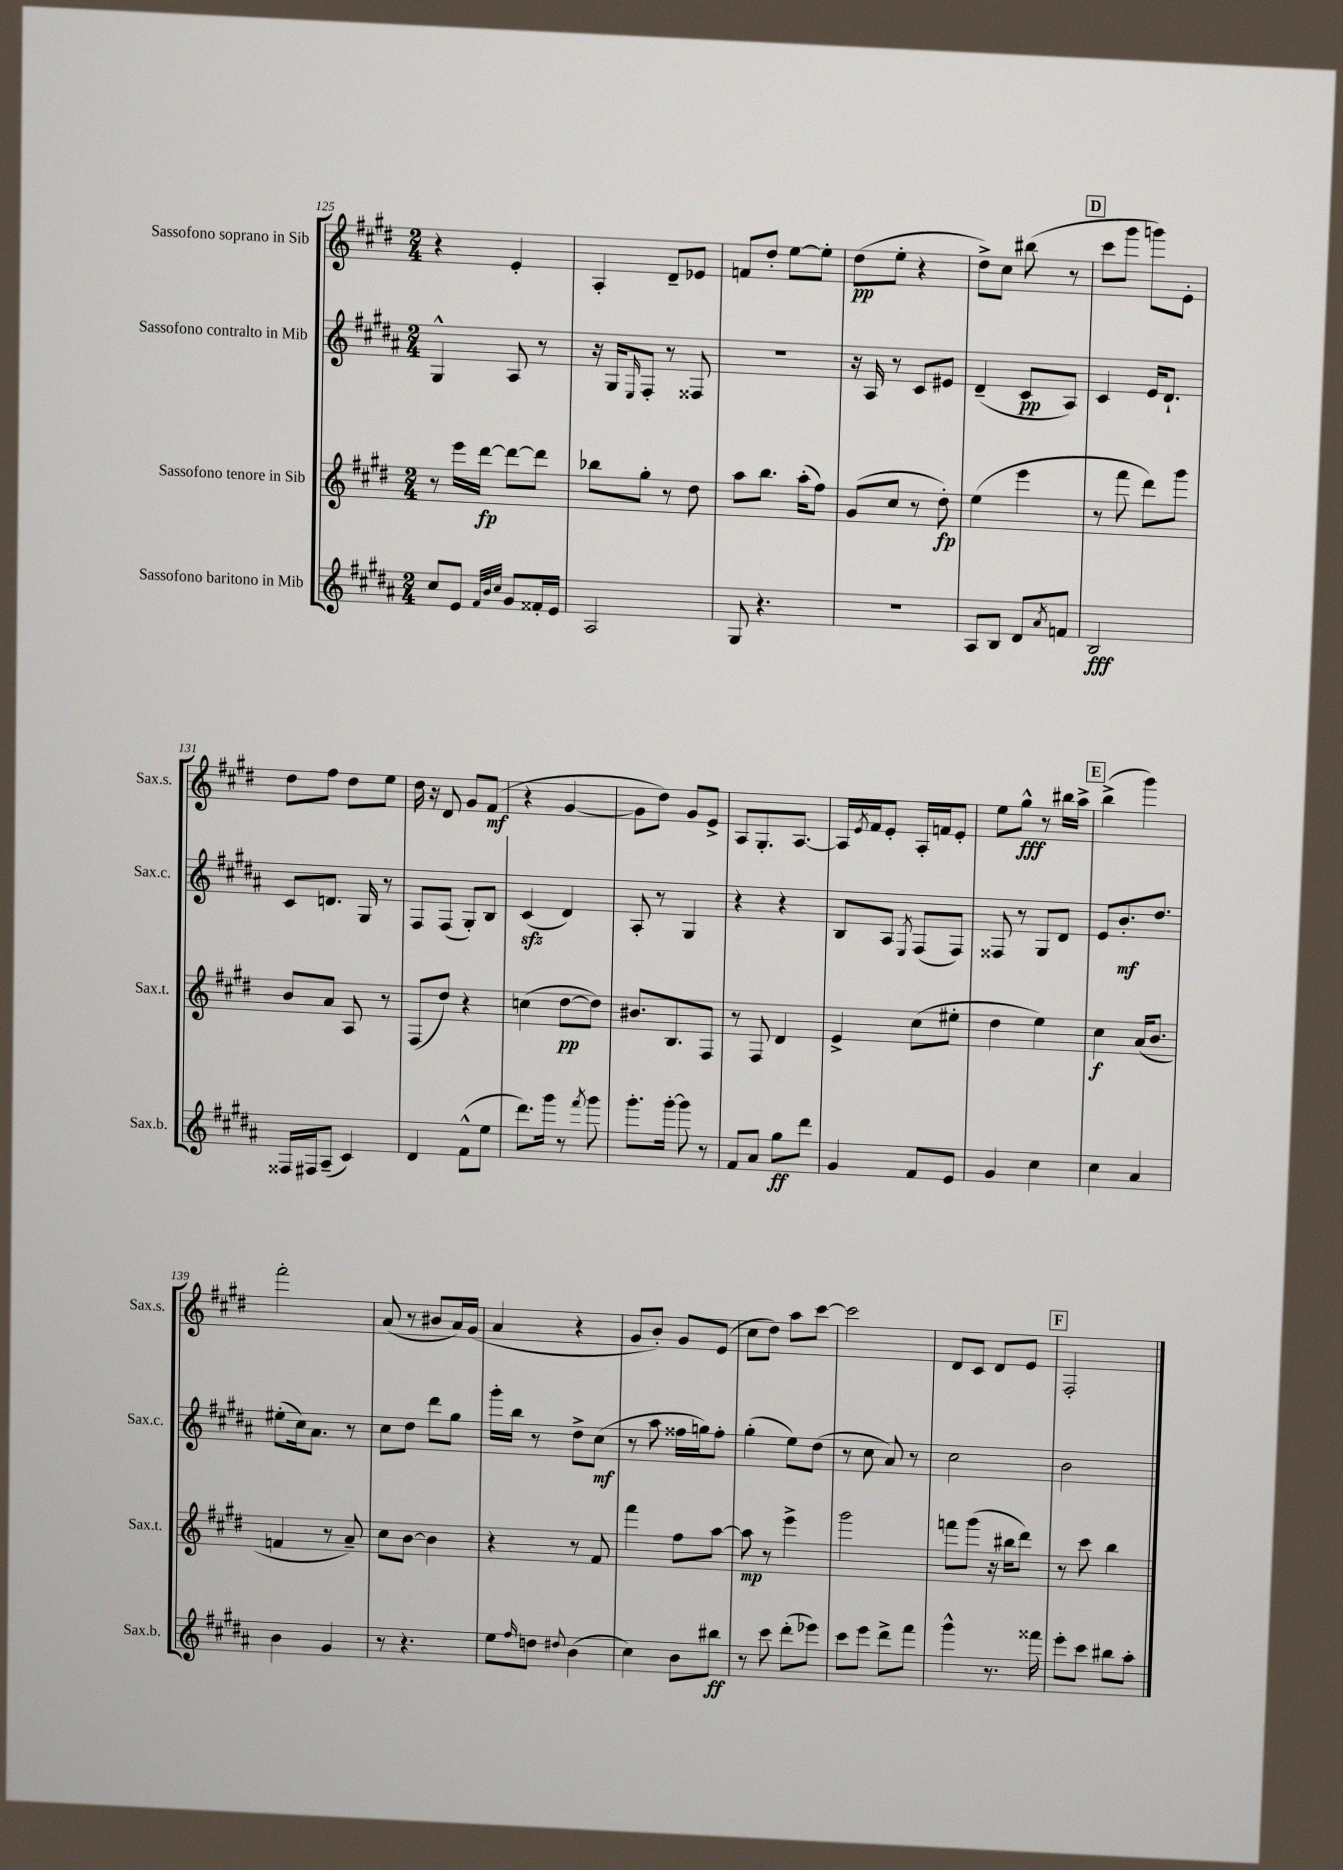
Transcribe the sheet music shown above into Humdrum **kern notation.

**kern	**kern	**kern	**kern
*staff4	*staff3	*staff2	*staff1
*clefG2	*clefG2	*clefG2	*clefG2
*k[f#c#g#d#a#]	*k[f#c#g#d#]	*k[f#c#g#d#a#]	*k[f#c#g#d#]
*M2/4	*M2/4	*M2/4	*M2/4
8cc#/L	8r	4G#^^/	4r
8e/J	16eee\LL	.	.
.	[16ddd#\JJ	.	.
32qqf#/LLL	.	.	.
32qqb/	.	.	.
32qqcc#/JJJ	.	.	.
8g#/L	8ddd#\_L	8A#/	4e'/
16f##'/L	8ddd#\]J	8r	.
16e/JJ	.	.	.
=	=	=	=
2A#/	8bb-\L	16r	4A'/
.	.	16G#/LK	.
.	.	16qqE/	.
.	8gg#'\J	8F#'/J	.
.	8r	8r	8d#~/L
.	8dd#\	8F##/	8e-/J
=	=	=	=
8G#/	8aa\L	2r	8f/L
4.r	8.bb\J	.	8dd#'/J
.	.	.	[8ee\L
.	(16aa'\LK	.	.
.	8ff#\J)	.	8ee'\]J
=	=	=	=
2r	(8g#/L	16r	(8dd#\L
.	.	16A#/	.
.	8cc#/J	8r	8ee'\J
.	8r	8c#/L	4r
.	8dd#'\)	8e#/J	.
=	=	=	=
8A#/L	(4ee\	(4d#~/	8dd#^\L)
8B/J	.	.	8cc#\J
8d#/L	4eee\	8c#/L	(8bb#\
8qa#/	.	.	.
8f/J	.	8A#/J)	8r
=	=	=	=
2B/	8r	4c#/	8ccc#\L
.	8fff#\	.	8ggg#\J
.	8ddd#\L)	16e/LK	8ggg\L)
.	.	8.d#`/J	.
.	8ggg#\J	.	8e'\J
=	=	=	=
16F##/LL	8b/L	8c#/L	8dd#\L
16F#/J	.	.	.
(8A#~/J	8a/J	8.d/J	8ff#\J
4c#/)	8A/	.	8dd#\L
.	.	16G#/	.
.	8r	8r	8ee\J
=	=	=	=
4d#/	(8F#/L	8F#/L	16dd#\
.	.	.	16r
.	8dd#/J)	(8F#/J	8d#/
(8f#^^\L	4r	8G#'/L)	8g#/L
8ee\J	.	8B/J	(8f#/J
=	=	=	=
8.ddd#\L)	(4cc\	(4c#/	4r
16ggg#\Jk	.	.	.
8r	[8dd#\L	4d#/)	[4g#/
8qfff#/	.	.	.
8ggg#\	8dd#\]J)	.	.
=	=	=	=
8.ggg#'\L	8.b#/L	8A#'/	8g#\]L
.	.	8r	8dd#\J)
[16ggg#'\Jk	8.B/	.	.
8ggg#\]	.	4G#/	8g#/L
8r	8F#/J	.	8e^/J
=	=	=	=
8f#/L	8r	4r	8A/L
8a#/J	8F#/	.	8.G#'/
8gg#\L	4d#/	4r	.
.	.	.	[8.A/J
8ddd#\J	.	.	.
=	=	=	=
4g#/	4e^/	8B/L	16A/]LL
.	.	.	8qe/
.	.	.	16f#/J
.	.	8A#/J	8e'/J
.	.	8qE/	.
8f#/L	(8cc#\L	(8F#/L	16A'/LL
.	.	.	16f/J
8e/J	8ee#'\J	8F#/J)	8e'/J
=	=	=	=
4g#/	4dd#\	8F##/	8ee\L
.	.	8r	8gg#^^\J
4cc#\	4ee\)	8G#/L	8r
.	.	8d#/J	16bb#\LL
.	.	.	16aa^\JJ
=	=	=	=
4cc#\	4cc#\	8e/L	(4bb^\
.	.	8.b'/	.
4a#/	(16a/LK	.	4ggg#\)
.	8.b/J	8.dd#/J	.
=	=	=	=
4b\	4f/	(8ee#'\L	2fff#'\
.	.	16cc#\k)	.
.	.	8.a#\J	.
4g#/	8r	.	.
.	8a~/)	8r	.
=	=	=	=
8r	8cc#\L	8cc#\L	(8a/
4.r	[8b\J	8dd#\J	8r
.	4b\]	8ddd#\L	8b#/L
.	.	8gg#\J	16a/L)
.	.	.	(16g#/JJ
=	=	=	=
8ee\L	4r	16ggg#'\LL	4a/
.	.	16bb\JJ	.
16qqff#/	.	.	.
8dd\J	.	8r	.
8qqdd#/	.	.	.
(4b\	8r	8dd#^\L	4r
.	8f#/	(8cc#\J	.
=	=	=	=
4cc#\)	4fff#\	8r	8g#/L
.	.	8aa#\	8b'/J)
8b\L	8ff#\L	16ff##\LL	8g#/L
.	.	16gg\J)	.
8bb#\J	[8aa\J	8ff##'\J	(8e/J
=	=	=	=
8r	8aa\]	(4gg#'\	8cc#\L
8ccc#\	8r	.	8dd#\J)
(8ddd#'\L	4eee^\	8ee\L)	8aa\L
8eee-\J)	.	(8dd#\J	[8ccc#\J
=	=	=	=
8ccc#\L	2ggg#\	8r	2ccc#\]
8eee\J	.	8cc#\	.
8ddd#^\L	.	8a#/)	.
8fff#\J	.	8r	.
=	=	=	=
4ggg#^^\	8fff\L	2cc#\	8d#/L
.	(8ggg#\J	.	8c#/J
8.r	16r	.	8d#/L
.	16bb#\LK	.	.
.	8ddd#\J)	.	8e/J
16fff##\	.	.	.
=	=	=	=
8eee'\L	8r	2b\	2F#'/
8ccc#\J	8ccc#\	.	.
8bb#\L	4bb\	.	.
8aa#'\J	.	.	.
==	==	==	==
*-	*-	*-	*-
